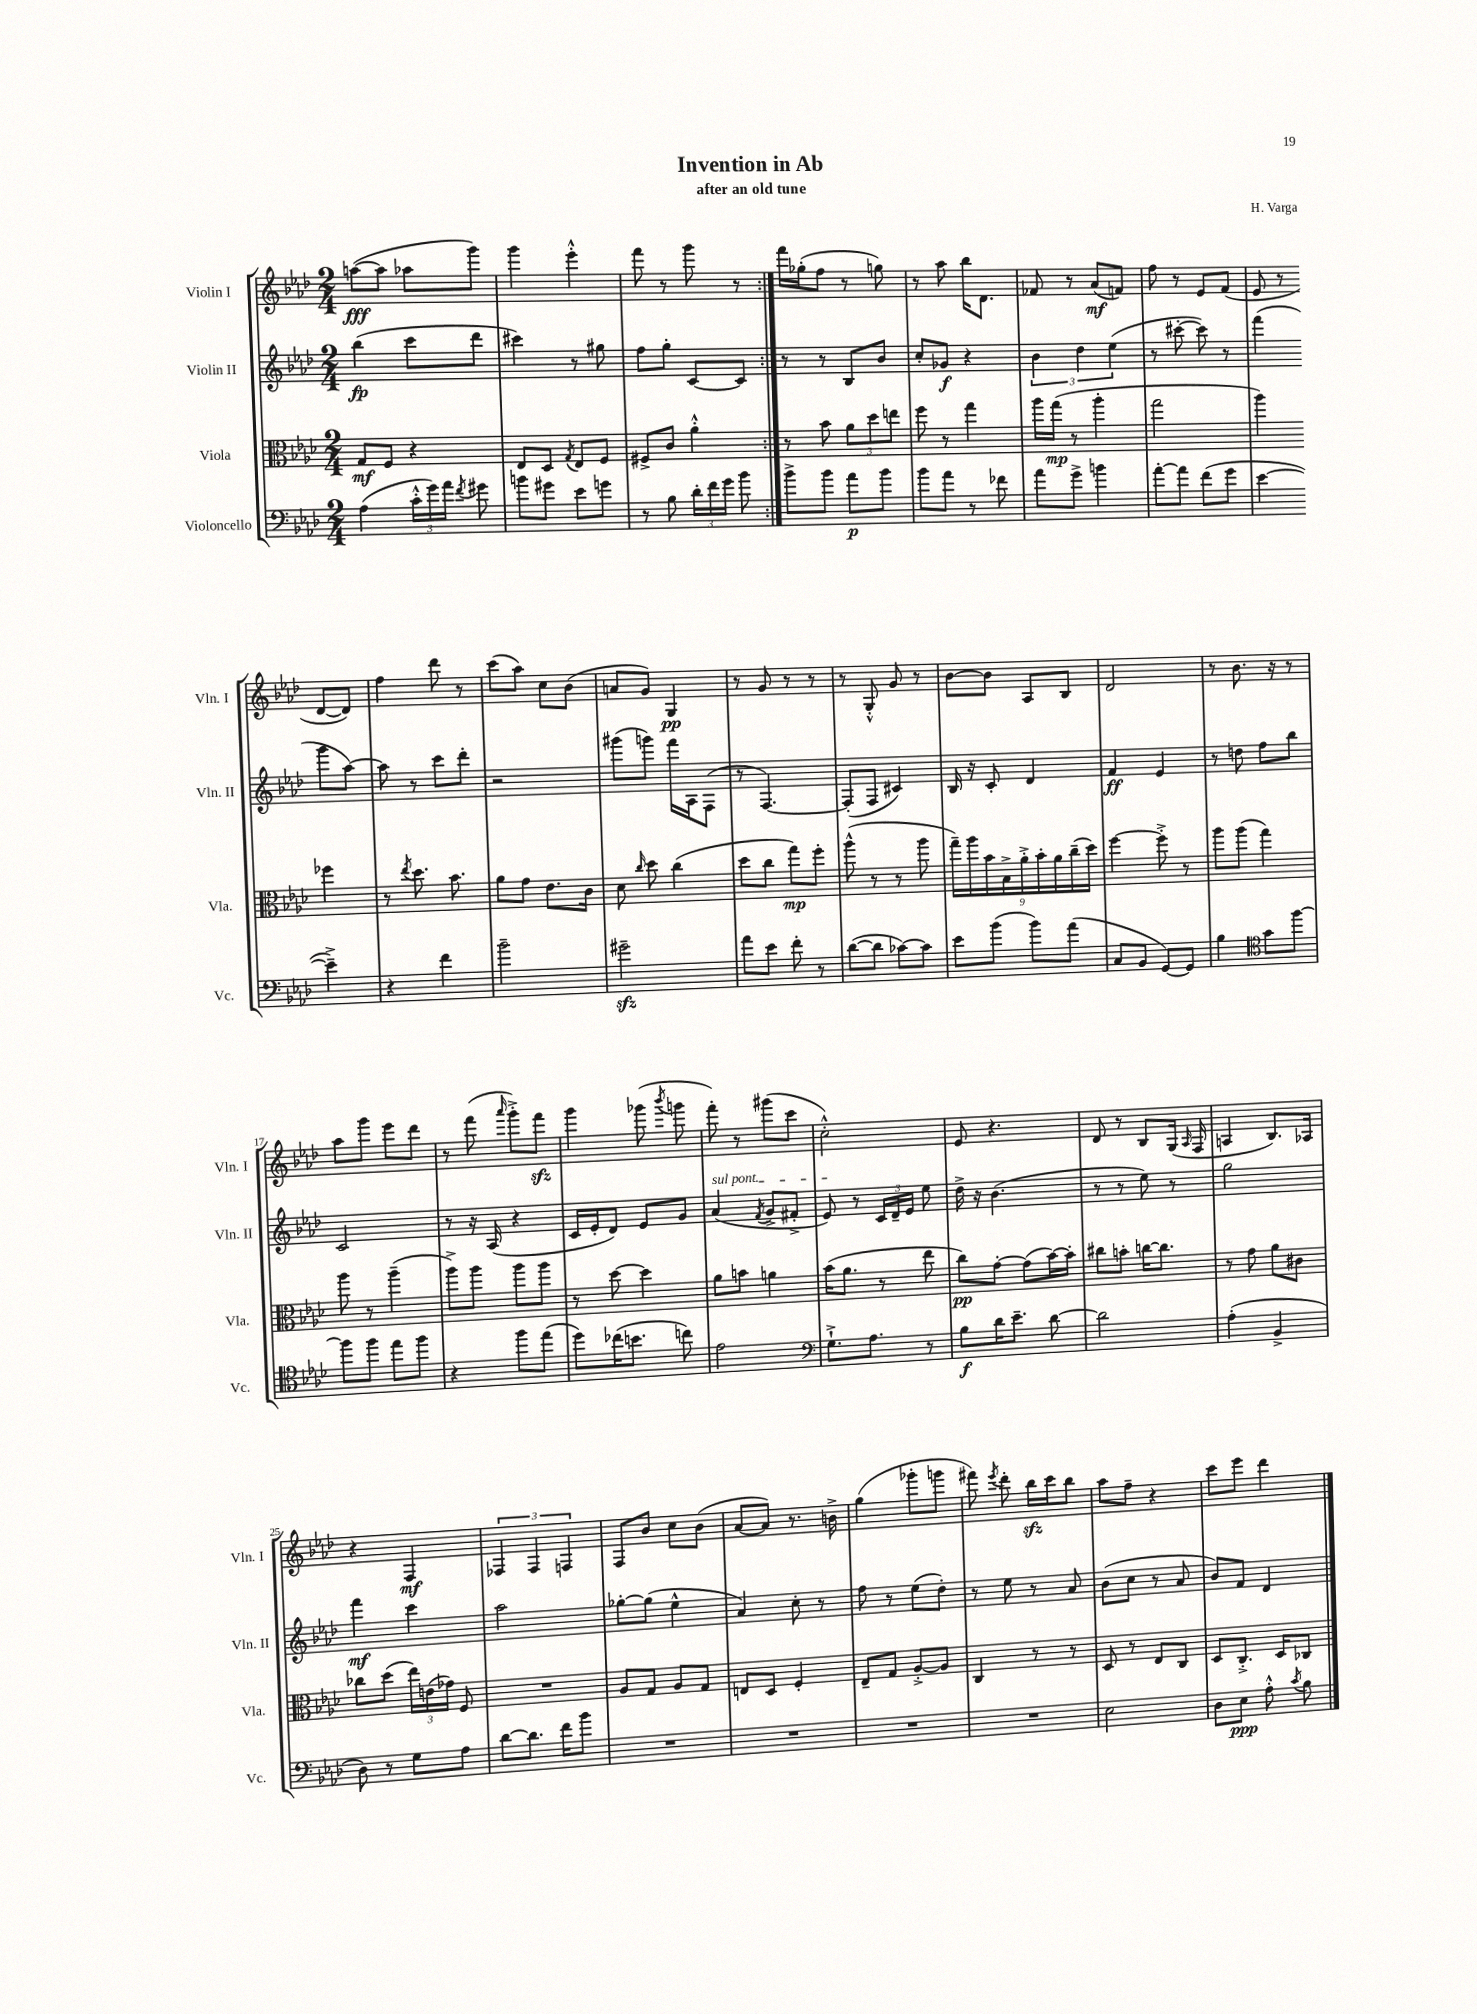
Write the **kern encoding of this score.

**kern	**dynam	**kern	**dynam	**kern	**dynam	**kern	**dynam
*part4	*part4	*part3	*part3	*part2	*part2	*part1	*part1
*staff4	*staff4	*staff3	*staff3	*staff2	*staff2	*staff1	*staff1
*I"Violoncello	*	*I"Viola	*	*I"Violin II	*	*I"Violin I	*
*I'Vc.	*	*I'Vla.	*	*I'Vln. II	*	*I'Vln. I	*
*clefF4	*	*clefC3	*	*clefG2	*	*clefG2	*
*k[b-e-a-d-]	*	*k[b-e-a-d-]	*	*k[b-e-a-d-]	*	*k[b-e-a-d-]	*
*M2/4	*	*M2/4	*	*M2/4	*	*M2/4	*
=1	=1	=1	=1	=1	=1	=1	=1
(4A-\	.	8G/L	mf	(4bb-\	fp	([8aan\L	fff
.	.	8F/J	.	.	.	8aa\J]	.
24c'^^\LL	.	4r	.	8ccc\L	.	8aa-X\L	.
24g\)	.	.	.	.	.	.	.
24a-\JJ	.	.	.	.	.	.	.
8qf/	.	.	.	.	.	.	.
8g#X\	.	.	.	8ddd-\J	.	8ggg\J)	.
=2	=2	=2	=2	=2	=2	=2	=2
8bn\L	.	8E-/L	.	4ccc#X\)	.	4ggg\	.
8g#X\J	.	8D-/J	.	.	.	.	.
.	.	8qG/	.	.	.	.	.
8e-\L	.	8E-/L	.	8r	.	4eee-'^^\	.
8gn\J	.	8F/J	.	8gg#X\	.	.	.
=3	=3	=3	=3	=3	=3	=3	=3
8r	.	8F#X^/L	.	8ff\L	.	8fff\	.
8B-\	.	8c/J	.	8gg'\J	.	8r	.
24d-'\LL	.	4a-'^^\	.	[8c/L	.	8ggg\	.
24f\	.	.	.	.	.	.	.
24g\JJ	.	.	.	.	.	.	.
8b-\	.	.	.	8c/J]	.	8r	.
=4:|!	=4:|!	=4:|!	=4:|!	=4:|!	=4:|!	=4:|!	=4:|!
8b-^\L	.	8r	.	8r	.	16fff\LL	.
.	.	.	.	.	.	(16gg-X'\J	.
8b-\J	.	8b-\	.	8r	.	8ff\J	.
8a-\L	p	12a-\L	.	8B-/L	.	8r	.
.	.	12dd-\	.	.	.	.	.
8b-\J	.	.	.	8b-/J	.	8ggn\)	.
.	.	12een\J	.	.	.	.	.
=5	=5	=5	=5	=5	=5	=5	=5
8b-\L	.	8ff\	.	8cc'/L	.	8r	.
8a-\J	.	8r	.	8g-X/J	f	8aa-\	.
8r	.	4gg\	.	4r	.	16bb-\KL	.
.	.	.	.	.	.	8.d-\J	.
8f-X\	.	.	.	.	.	.	.
=6	=6	=6	=6	=6	=6	=6	=6
8a-\L	.	16aa-\LL	.	6b-\	.	8f-X/	.
.	.	(16gg\JJ	mp	.	.	.	.
8g^\J	.	8r	.	.	.	8r	.
.	.	.	.	6dd-\	.	.	.
4bn\	.	4aa-'\	.	.	.	(8a-/L	mf
.	.	.	.	(6ee-\	.	.	.
.	.	.	.	.	.	8fn/J)	.
=7	=7	=7	=7	=7	=7	=7	=7
[8a-'\L	.	2gg\	.	8r	.	8ff\	.
8a-\J]	.	.	.	[8ccc#X'\	.	8r	.
(8f\L	.	.	.	8ccc#\])	.	8e-/L	.
8g\J	.	.	.	8r	.	(8f/J	.
=8	=8	=8	=8	=8	=8	=8	=8
[4e-\	.	4aa-\)	.	(4fff\	.	8e-/	.
.	.	.	.	.	.	8r	.
4e-~^\])	.	4ff-X\	.	8ggg\L	.	[8d-/L	.
.	.	.	.	[8aa-\J)	.	8d-/J])	.
!!LO:LB:g=z
=9	=9	=9	=9	=9	=9	=9	=9
4r	.	8r	.	8aa-\]	.	4ff\	.
.	.	8qee-/	.	.	.	.	.
.	.	8.dd-\	.	8r	.	.	.
4f\	.	.	.	8ccc\L	.	8ddd-\	.
.	.	8.b-\	.	.	.	.	.
.	.	.	.	8ddd-'\J	.	8r	.
=10	=10	=10	=10	=10	=10	=10	=10
2b-~\	.	8a-\L	.	2r	.	(8ccc\L	.
.	.	8g\J	.	.	.	8aa-\J)	.
.	.	8.e-\L	.	.	.	8cc\L	.
.	.	.	.	.	.	(8b-\J	.
.	.	16c\Jk	.	.	.	.	.
=11	=11	=11	=11	=11	=11	=11	=11
2g#Xzz~\	.	8d-\	.	(8ggg#X\L	.	8an/L	.
.	.	16qqcc/	.	.	.	.	.
.	.	8dd-\	.	8gggn\J)	.	8g/J)	.
.	.	(4cc\	.	16fff\LL	.	4G/	pp
.	.	.	.	16A-\J	.	.	.
.	.	.	.	(8F\J	.	.	.
=12	=12	=12	=12	=12	=12	=12	=12
8a-\L	.	8dd-\L	.	8r	.	8r	.
8e-\J	.	8cc\J	.	[4.F/)	.	8g/	.
8f'\	.	8gg\L)	mp	.	.	8r	.
8r	.	8ff'\J	.	.	.	8r	.
=13	=13	=13	=13	=13	=13	=13	=13
([8d-\L	.	(8aa-^^\	.	(8F'/L]	.	8r	.
8d-\J]	.	8r	.	8F/J	.	8G'^^/	.
[8c-X\L)	.	8r	.	4c#X/)	.	8g/	.
8c-\J]	.	8aa-\	.	.	.	8r	.
=14	=14	=14	=14	=14	=14	=14	=14
8e-\L	.	18gg~\LL)	.	16B-/	.	[8b-\L	.
.	.	18aa-\	.	.	.	.	.
.	.	.	.	16r	.	.	.
.	.	18b-\	.	.	.	.	.
(8b-\J	.	.	.	8c'/	.	8b-\J]	.
.	.	18B-^\	.	.	.	.	.
.	.	18a-'^\	.	.	.	.	.
8b-\L)	.	.	.	4d-/	.	8A-/L	.
.	.	18b-'\	.	.	.	.	.
.	.	18a-\	.	.	.	.	.
(8a-\J	.	.	.	.	.	8B-/J	.
.	.	(18cc~\	.	.	.	.	.
.	.	18dd-\JJ)	.	.	.	.	.
=15	=15	=15	=15	=15	=15	=15	=15
8C/L	.	[4ff\	.	4f/	ff	2d-/	.
8BB-/J	.	.	.	.	.	.	.
[8GG/L)	.	8ff'^\]	.	4e-/	.	.	.
8GG/J]	.	8r	.	.	.	.	.
=16	=16	=16	=16	=16	=16	=16	=16
4B-\	.	8aa-\L	.	8r	.	8r	.
.	.	(8aa-\J	.	8ddn\	.	8.b-\	.
*clefC4	*	*	*	*	*	*	*
8g\L	.	4gg\)	.	8ff\L	.	.	.
.	.	.	.	.	.	16r	.
[8ff\J	.	.	.	8bb-\J	.	8r	.
!!LO:LB:g=z
=17	=17	=17	=17	=17	=17	=17	=17
8ff\L]	.	8aa-\	.	2c/	.	8aa-\L	.
8ff\J	.	8r	.	.	.	8ggg\J	.
8ee-\L	.	(4aa-~\	.	.	.	8eee-\L	.
8ff\J	.	.	.	.	.	8ddd-\J	.
=18	=18	=18	=18	=18	=18	=18	=18
4r	.	8aa-^\L)	.	8r	.	8r	.
.	.	8aa-\J	.	16r	.	(8fff\	.
.	.	.	.	(16A-/	.	.	.
.	.	.	.	.	.	16qqaaa-/	.
8ff\L	.	8aa-\L	.	4r	.	8ggg'^\L)	.
(8ee-\J	.	8aa-\J	.	.	.	8fffzz\J	.
=19	=19	=19	=19	=19	=19	=19	=19
8dd-\L)	.	8r	.	16c/LL	.	4ggg\	.
.	.	.	.	16e-'/J	.	.	.
(16cc-X\K	.	[8dd-\	.	8d-/J)	.	.	.
8.bn\J	.	.	.	.	.	.	.
.	.	4dd-\]	.	8e-/L	.	(8ggg-X\	.
.	.	.	.	.	.	8qbbb-/	.
8ccn\)	.	.	.	8g/J	.	8gggn\	.
=20	=20	=20	=20	=20	=20	=20	=20
!	!	!	!	!LO:TX:a:i:t=sul pont.	!	!	!
2e-\	.	8a-\L	.	(4a-/	.	8fff'\)	.
.	.	8bn\J	.	.	.	8r	.
.	.	.	.	8qf/	.	.	.
.	.	4an\	.	8g^/L	.	(8ggg#X\L	.
.	.	.	.	8f#X'^/J	.	8ccc\J	.
=21	=21	=21	=21	=21	=21	=21	=21
*clefF4	*	*	*	*	*	*	*
8.G`^\L	.	(16b-\KL	.	8e-/)	.	2cc'^^\)	.
.	.	8.a-\J	.	.	.	.	.
.	.	.	.	8r	.	.	.
8.A-\J	.	.	.	.	.	.	.
.	.	8r	.	24c/LL	.	.	.
.	.	.	.	24d-~/	.	.	.
.	.	.	.	24e-/JJ	.	.	.
8r	.	8ee-\	.	8ee-\	.	.	.
=22	=22	=22	=22	=22	=22	=22	=22
8B-\L	f	8cc\L)	pp	16dd-^\	.	8e-/	.
.	.	.	.	16r	.	.	.
16d-\K	.	[8g'\J	.	(4.b-\	.	4.r	.
8.e-~\J	.	.	.	.	.	.	.
.	.	(8g\L]	.	.	.	.	.
[8d-\	.	[16b-\L)	.	.	.	.	.
.	.	16b-'\JJ]	.	.	.	.	.
=23	=23	=23	=23	=23	=23	=23	=23
2d-\]	.	8cc#X\L	.	8r	.	8d-/	.
.	.	8bn'\J	.	8r	.	8r	.
.	.	[16ccn\KL	.	8ee-\)	.	8B-/L	.
.	.	8.cc\J]	.	.	.	.	.
.	.	.	.	8r	.	(16G/Jk	.
.	.	.	.	.	.	16qqA-/	.
.	.	.	.	.	.	16F/	.
=24	=24	=24	=24	=24	=24	=24	=24
(4A-'\	.	8r	.	2gg\	.	4An/	.
.	.	8g\	.	.	.	.	.
4BB-^/	.	8a-\L	.	.	.	8.B-/L)	.
.	.	8c#X\J	.	.	.	.	.
.	.	.	.	.	.	16A-X/Jk	.
!!LO:LB:g=z
=25	=25	=25	=25	=25	=25	=25	=25
8D-\)	.	8cc-X\L	.	4fff\	mf	4r	.
8r	.	(8dd-\J	.	.	.	.	.
8G\L	.	24ee-\LL)	.	4ccc\	.	4F/	mf
.	.	(24en\	.	.	.	.	.
.	.	24g-X\JJ)	.	.	.	.	.
8A-\J	.	8F/	.	.	.	.	.
=26	=26	=26	=26	=26	=26	=26	=26
[8d-\L	.	2r	.	2aa-\	.	6F-X/	.
8.d-\J]	.	.	.	.	.	.	.
.	.	.	.	.	.	6F-/	.
16f\KL	.	.	.	.	.	.	.
.	.	.	.	.	.	6Fn/	.
8b-\J	.	.	.	.	.	.	.
=27	=27	=27	=27	=27	=27	=27	=27
2r	.	8A-/L	.	[8gg-X'\L	.	8F/L	.
.	.	8G/J	.	(8gg-\J]	.	8b-/J	.
.	.	8A-/L	.	4ee-^^\	.	8cc\L	.
.	.	8G/J	.	.	.	(8b-\J	.
=28	=28	=28	=28	=28	=28	=28	=28
2r	.	8En/L	.	4a-/)	.	[8a-/L	.
.	.	8D-/J	.	.	.	8a-/J])	.
.	.	4F'/	.	8cc'\	.	8.r	.
.	.	.	.	8r	.	.	.
.	.	.	.	.	.	16bn^\	.
=29	=29	=29	=29	=29	=29	=29	=29
2r	.	8E-~/L	.	8ff\	.	(4gg\	.
.	.	8G/J	.	8r	.	.	.
.	.	[8A-'^/L	.	(8ee-\L	.	8ggg-X'\L	.
.	.	8A-/J]	.	8dd-'\J)	.	8gggn\J	.
=30	=30	=30	=30	=30	=30	=30	=30
2r	.	4C/	.	8r	.	8fff#X\)	.
.	.	.	.	.	.	8qeee-/	.
.	.	.	.	8ee-\	.	8ddd-'\	.
.	.	8r	.	8r	.	16bb-zz\LL	.
.	.	.	.	.	.	16ccc\J	.
.	.	8r	.	8a-/	.	8bb-\J	.
=31	=31	=31	=31	=31	=31	=31	=31
2E-\	.	8D-/	.	(8b-\L	.	8aa-\L	.
.	.	8r	.	8cc\J	.	8ff~\J	.
.	.	8E-/L	.	8r	.	4r	.
.	.	8C/J	.	8a-/	.	.	.
=32	=32	=32	=32	=32	=32	=32	=32
8D-\L	.	8D-/L	.	8b-/L)	.	8ccc\L	.
8E-\J	ppp	8.C'^/J	.	8f/J	.	8eee-\J	.
8A-'^^\	.	.	.	4d-/	.	4ddd-\	.
.	.	16D-/KL	.	.	.	.	.
8qc/	.	.	.	.	.	.	.
8B-\	.	8C-X/J	.	.	.	.	.
==	==	==	==	==	==	==	==
*-	*-	*-	*-	*-	*-	*-	*-
